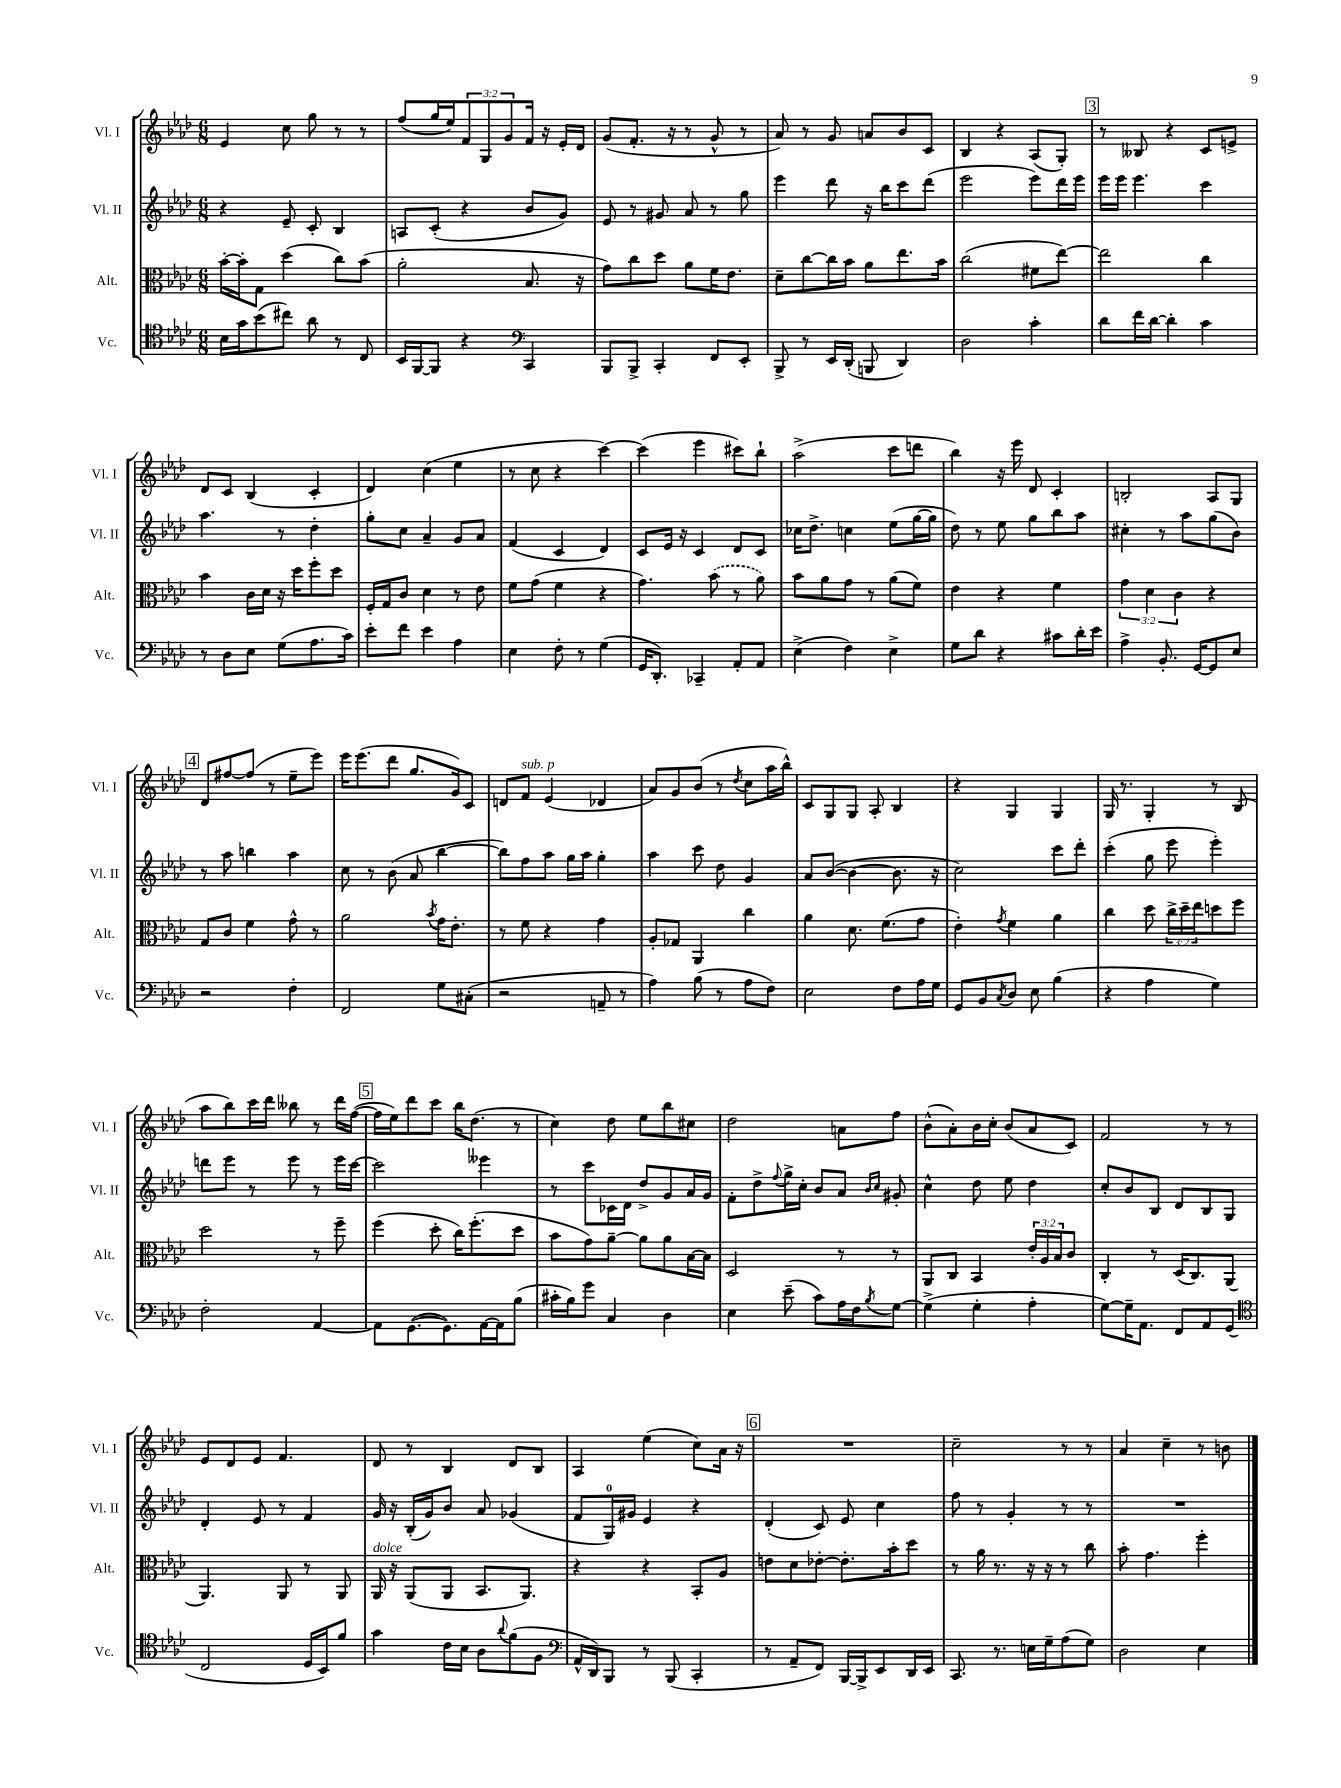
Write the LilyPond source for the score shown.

<<
\new StaffGroup <<
\new Staff = "s0" \with { instrumentName = "Vl. I" shortInstrumentName = "Vl. I" } {
    \clef treble \key aes \major \numericTimeSignature \time 6/8 \override Staff.TupletNumber.text = #tuplet-number::calc-fraction-text
    ees'4 c''8 g''8 r8 r8 |
    f''8( g''16 ees''16) \tuplet 3/2 { f'8 g8 g'8 } f'16 r16 ees'16-. des'16 |
    g'8( f'8.-. r16 r8 g'8-^ r8 |
    aes'8) r8 g'8 a'8 bes'8 c'8 |
    bes4 r4 aes8( g8-.) |
    \mark \markup { \box "3" } r8 beses8 r4 c'8 e'8-> |
    des'8 c'8 bes4( c'4-. |
    des'4) c''4( ees''4 |
    r8 c''8 r4 c'''4~) |
    c'''4( ees'''4 cis'''8) bes''8-! |
    aes''2->( c'''8 d'''8 |
    bes''4) r16 ees'''16 des'8 c'4-. |
    b2-. aes8 g8 |
    \mark \markup { \box "4" } des'8 fis''8~ fis''8( r8 ees''8-- ees'''8) |
    ees'''16 ees'''8.( des'''8 g''8. g'16) c'8 |
    d'8 f'8^\markup { \italic "sub. p" } ees'4( des'4 |
    aes'8) g'8 bes'8( r8 \acciaccatura { des''8 } c''8 aes''16 bes''16-^) |
    c'8 g8 g8 aes8-. bes4 |
    r4 g4 g4 |
    g16 r8. g4-. r8 bes8( |
    aes''8 bes''8) c'''16 des'''16 beses''8 r8 des'''16 f''16~( |
    \mark \markup { \box "5" } f''16 ees''16) des'''8 c'''8 bes''16 des''8.( r8 |
    c''4) des''8 ees''8 bes''8 cis''8 |
    des''2 a'8 f''8 |
    bes'8-^( aes'8-.) bes'16 c''16-. bes'8( aes'8 c'8) |
    f'2 r8 r8 |
    ees'8 des'8 ees'8 f'4. |
    des'8 r8 bes4 des'8 bes8 |
    aes4 ees''4( c''8) aes'16 r16 |
    \mark \markup { \box "6" } R2. |
    c''2-- r8 r8 |
    aes'4 c''4-- r8 b'8 \bar "|." |
}
\new Staff = "s1" \with { instrumentName = "Vl. II" shortInstrumentName = "Vl. II" } {
    \clef treble \key aes \major \numericTimeSignature \time 6/8
    r4 ees'8-- c'8-. bes4 |
    a8 c'8-.( r4 bes'8 g'8) |
    ees'8 r8 gis'8 aes'8 r8 g''8 |
    ees'''4 des'''8 r16 bes''16 c'''8 des'''8( |
    ees'''2 ees'''8) des'''16 ees'''16 |
    \mark \markup { \box "3" } ees'''16 ees'''16 ees'''4. c'''4 |
    aes''4. r8 des''4-. |
    g''8-. c''8 aes'4-- g'8 aes'8 |
    f'4( c'4 des'4) |
    c'8 ees'16 r16 c'4 des'8 c'8 |
    ces''16 des''8.-> c''4 ees''8( g''16~ g''16 |
    des''8) r8 ees''8 g''8 bes''8 aes''8 |
    cis''4-. r8 aes''8 g''8( bes'8) |
    \mark \markup { \box "4" } r8 aes''8 b''4 aes''4 |
    c''8 r8 bes'8( aes'8 bes''4~ |
    bes''8) f''8 aes''8 g''16 aes''16 g''4-. |
    aes''4 c'''8 des''8 g'4 |
    aes'8 bes'8~( bes'4~ bes'8. r16 |
    c''2) c'''8 des'''8-. |
    c'''4-.( g''8 ees'''8 ees'''4-.) |
    d'''8 ees'''8 r8 ees'''8 r8 ees'''16 c'''16~ |
    \mark \markup { \box "5" } c'''2 eeses'''4 |
    r8 c'''8 ces'16 des'16 des''8-> g'8 aes'16 g'16 |
    f'8-. des''8-> \appoggiatura { f''8 } g''16-> c''16-. bes'8 aes'8 \grace { bes'16 c''16 } gis'8-. |
    c''4-^ des''8 ees''8 des''4 |
    c''8-. bes'8 bes8 des'8 bes8 g8 |
    des'4-. ees'8 r8 f'4 |
    g'16 r16 bes16-.( g'16) bes'8 aes'8 ges'4( |
    f'8 g16-0) gis'16 ees'4 r4 |
    \mark \markup { \box "6" } des'4-.( c'8) ees'8 c''4 |
    f''8 r8 g'4-. r8 r8 |
    R2. \bar "|." |
}
\new Staff = "s2" \with { instrumentName = "Alt." shortInstrumentName = "Alt." } {
    \clef alto \key aes \major \numericTimeSignature \time 6/8 \override Staff.TupletNumber.text = #tuplet-number::calc-fraction-text
    bes'16~-. bes'16-. g8 des''4( c''8) bes'8( |
    aes'2-. bes8. r16 |
    g'8) c''8 des''8 aes'8 f'16 ees'8. |
    des'8-- c''8~ c''16 bes'16 aes'8 ees''8. bes'16 |
    c''2( fis'8 ees''8~) |
    \mark \markup { \box "3" } ees''2 c''4 |
    bes'4 c'16 des'16 r16 des''16 f''8-. des''8 |
    f16-. g16 c'8 des'4 r8 ees'8 |
    f'8 g'8( f'4 r4 |
    g'4.) \once \slurDashed bes'8( r8 aes'8) |
    bes'8 aes'8 g'8 r8 aes'8( f'8) |
    ees'4 r4 f'4 |
    \tuplet 3/2 { g'4 des'4 c'4 } r4 |
    \mark \markup { \box "4" } g8 c'8 f'4 g'8-^ r8 |
    aes'2 \acciaccatura { bes'8 } g'16 ees'8.-. |
    r8 f'8 r4 g'4 |
    aes8-. ges8 aes,4 c''4 |
    aes'4 des'8. f'8.( g'8 |
    ees'4-.) \acciaccatura { g'8 } f'4 aes'4 |
    c''4 des''8 \tuplet 3/2 { c''16-> des''16-- ees''16 } d''8 f''8 |
    des''2 r8 f''8-- |
    \mark \markup { \box "5" } f''4( des''8-. c''16) f''8.-.( des''8 |
    bes'8 g'8) aes'8~-- aes'8 aes'8 bes16~ bes16 |
    des2 r8 r8 |
    aes,8 c8 bes,4 \tuplet 3/2 { ees'16-. aes16 bes16 } c'8 |
    c4-. r8 des16( c8.) aes,8( |
    aes,4.) aes,8 r8 aes,8 |
    aes,16^\markup { \italic "dolce" } r16 aes,8( aes,8 bes,8. aes,8.) |
    r4 r4 bes,8-. aes8 |
    \mark \markup { \box "6" } e'8 des'8 ees'8~-. ees'8.-. bes'16-. des''8 |
    r8 aes'16 r8. r16 r16 r8 c''8 |
    bes'8-. g'4. f''4-. \bar "|." |
}
\new Staff = "s3" \with { instrumentName = "Vc." shortInstrumentName = "Vc." } {
    \clef tenor \key aes \major \numericTimeSignature \time 6/8
    bes16 g'16 bes'8( cis''8) aes'8 r8 c8 |
    bes,16 f,16~ f,8 r4 \clef bass c,4 |
    bes,,8 bes,,8-> c,4-. f,8 ees,8-. |
    bes,,8-> r8 ees,16 des,16-.( b,,8 des,4) |
    des2 c'4-. |
    \mark \markup { \box "3" } des'8 f'16 des'16~ des'4-. c'4 |
    r8 des8 ees8 g8( aes8. c'16) |
    ees'8-. f'8 ees'4 aes4 |
    ees4 f8-. r8 g4( |
    g,16 des,8.-.) ces,4-- aes,8-. aes,8 |
    ees4->( f4) ees4-> |
    g8 des'8 r4 cis'8 des'16-. ees'16 |
    aes4-> bes,8.-. g,16~ g,8 ees8 |
    \mark \markup { \box "4" } r2 f4-. |
    f,2 g8 cis8-.( |
    r2 a,8-- r8 |
    aes4) bes8( r8 aes8 f8) |
    ees2 f8 aes16 g16 |
    g,8 bes,8 \acciaccatura { c8 } des8 ees8 bes4( |
    r4 aes4 g4) |
    f2-. aes,4~ |
    \mark \markup { \box "5" } aes,8 g,8.~( g,8.) aes,16~ aes,16 bes8( |
    cis'16-. bes16) g'8 c4 des4 |
    ees4 ees'8--( c'8) aes16 f16 \acciaccatura { bes8 } g8~ |
    g4->( g4-. aes4-. |
    g8~) g16-- aes,8. f,8 aes,8 g,8( |
    \clef tenor c2 des16 bes,16) f'8 |
    g'4 c'16 bes16 aes8 \appoggiatura { aes'8 } f'8( f8 |
    \clef bass aes,16-^ des,16) bes,,8 r8 bes,,8( c,4-. |
    \mark \markup { \box "6" } r8 aes,8-- f,8) bes,,16~ bes,,16-> ees,8 des,16 ees,16 |
    c,8. r8. e16 g16-- aes8( g8) |
    des2 ees4 \bar "|." |
}
>>
>>
\layout { \context { \Score \remove "Bar_number_engraver" } }
